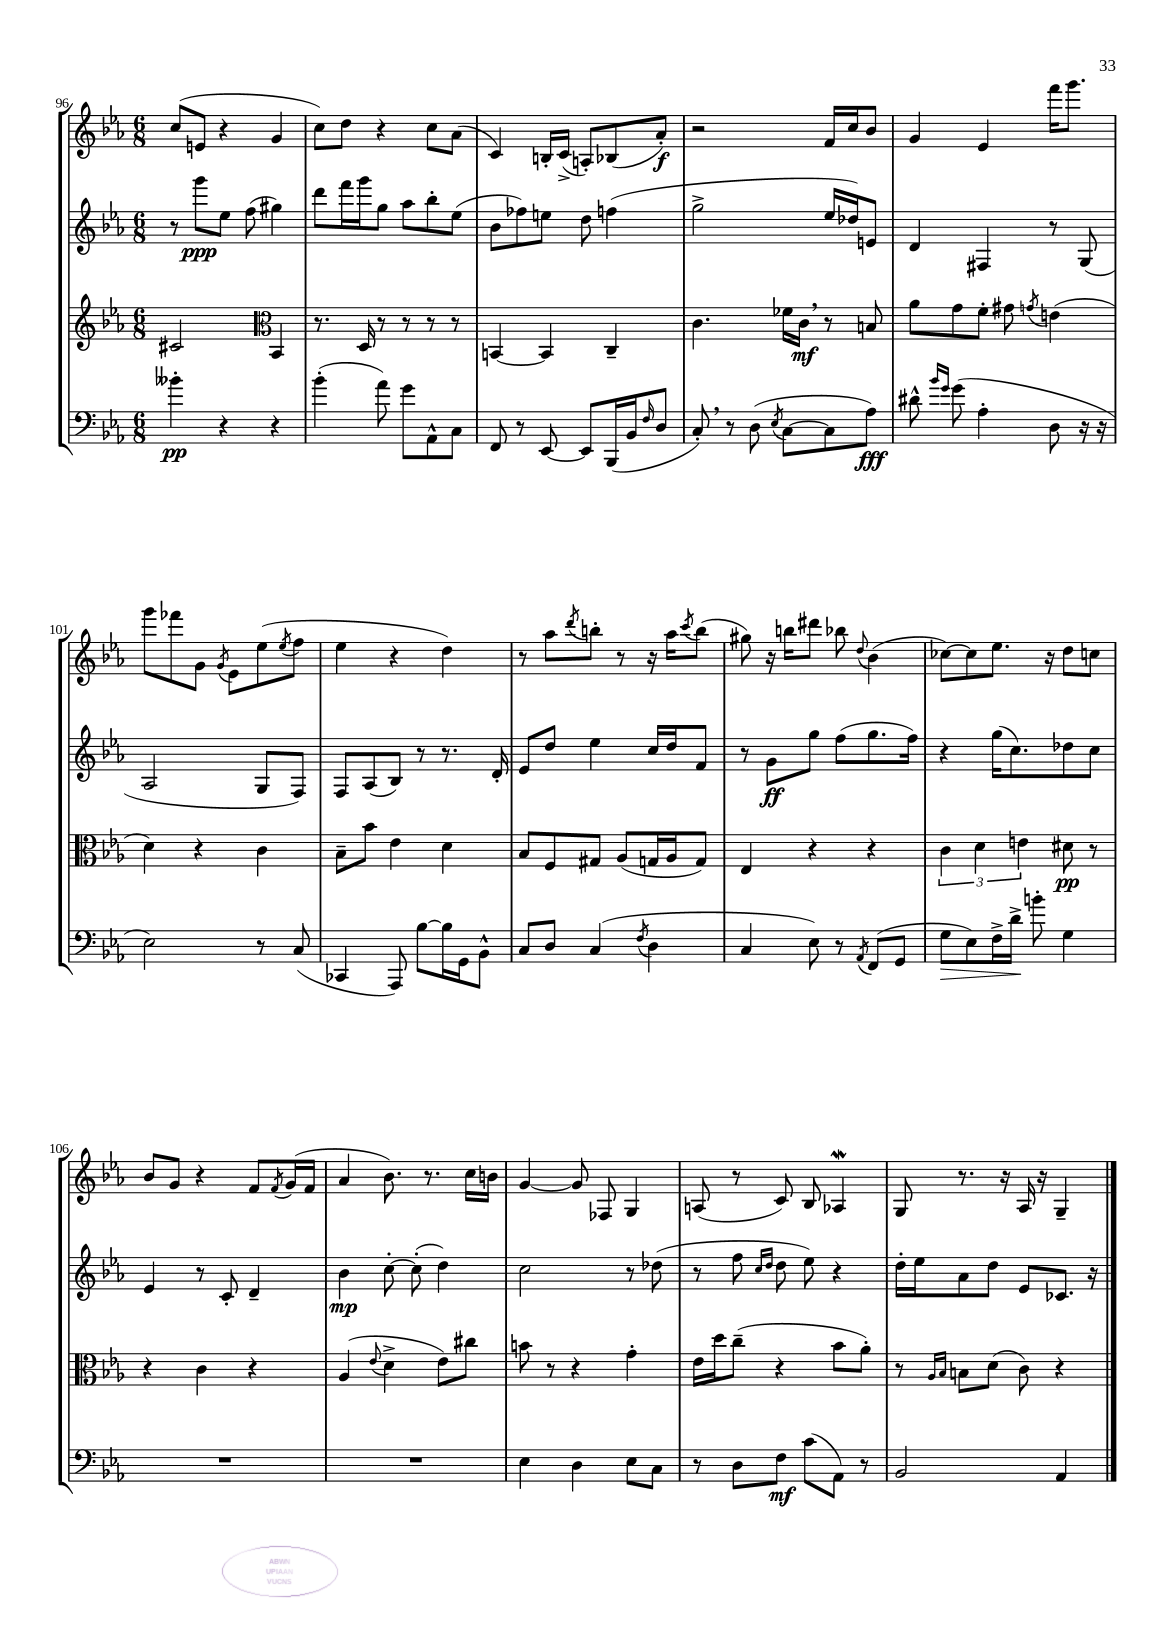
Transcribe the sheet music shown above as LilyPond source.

<<
\new StaffGroup <<
\new Staff = "s0" {
    \clef treble \key ees \major \numericTimeSignature \time 6/8
    c''8( e'8 r4 g'4 |
    c''8) d''8 r4 c''8 aes'8( |
    c'4) b16-. c'16->( a8-.) bes8( aes'8-.\f) |
    r2 f'16 c''16 bes'8 |
    g'4 ees'4 f'''16 g'''8. |
    g'''8 fes'''8 g'8 \acciaccatura { g'8 } ees'8 ees''8( \acciaccatura { ees''8 } f''8 |
    ees''4 r4 d''4) |
    r8 aes''8 \acciaccatura { d'''8 } b''8-. r8 r16 aes''16 \acciaccatura { c'''8 } b''8( |
    gis''8) r16 b''16 dis'''8 bes''8 \appoggiatura { d''8 } bes'4( |
    ces''8~) ces''8 ees''8. r16 d''8 c''8 |
    bes'8 g'8 r4 f'8 \acciaccatura { f'8 } g'16( f'16 |
    aes'4 bes'8.) r8. c''16 b'16 |
    g'4~ g'8 fes8 g4 |
    a8( r8 c'8) bes8 aes4\mordent |
    g8 r8. r16 aes16 r16 g4-- \bar "|." |
}
\new Staff = "s1" {
    \clef treble \key ees \major \numericTimeSignature \time 6/8
    r8 g'''8\ppp ees''8 f''8( gis''4) |
    d'''8 f'''16 g'''16 g''8 aes''8 bes''8-. ees''8( |
    bes'8 fes''8) e''8 d''8 f''4( |
    g''2-> ees''16 des''16) e'8 |
    d'4 fis4 r8 g8( |
    aes2 g8 f8) |
    f8 aes8( bes8) r8 r8. d'16-. |
    ees'8 d''8 ees''4 c''16 d''16 f'8 |
    r8 g'8\ff g''8 f''8( g''8. f''16) |
    r4 g''16( c''8.) des''8 c''8 |
    ees'4 r8 c'8-. d'4-- |
    bes'4\mp c''8~-. c''8-.( d''4) |
    c''2 r8 des''8( |
    r8 f''8 \grace { c''16 d''16 } d''8 ees''8) r4 |
    d''16-. ees''16 aes'8 d''8 ees'8 ces'8. r16 \bar "|." |
}
\new Staff = "s2" {
    \clef treble \key ees \major \numericTimeSignature \time 6/8
    cis'2 \clef alto bes,4 |
    r8. d16 r8 r8 r8 r8 |
    b,4~ b,4 c4-- |
    c'4. fes'16 c'16\mf \breathe r8 b8 |
    aes'8 g'8 f'8-. gis'8 \acciaccatura { g'8 } e'4( |
    d'4) r4 c'4 |
    bes8-- bes'8 ees'4 d'4 |
    bes8 f8 gis8 aes8( g16 aes16 g8) |
    ees4 r4 r4 |
    \tuplet 3/2 { c'4 d'4 e'4 } dis'8\pp r8 |
    r4 c'4 r4 |
    aes4( \appoggiatura { ees'8 } d'4-> ees'8) cis''8 |
    b'8 r8 r4 g'4-. |
    ees'16 d''16 c''8--( r4 bes'8 aes'8-.) |
    r8 \grace { aes16 bes16 } b8 d'8( c'8) r4 \bar "|." |
}
\new Staff = "s3" {
    \clef bass \key ees \major \numericTimeSignature \time 6/8
    beses'4-.\pp r4 r4 |
    bes'4-.( aes'8) g'8 aes,8-^ c8 |
    f,8 r8 ees,8~ ees,8 bes,,16( bes,16 \grace { f16 } d8 |
    c8-.) \breathe r8 d8( \acciaccatura { ees8 } c8~ c8 aes8\fff) |
    dis'8-^ \grace { bes'16 g'16 } g'8( aes4-. d8 r16 r16 |
    ees2) r8 c8( |
    ces,4 aes,,8) bes8~ bes16 g,16 bes,8-^ |
    c8 d8 c4( \acciaccatura { f8 } d4 |
    c4 ees8) r8 \acciaccatura { aes,8 } f,8( g,8 |
    g8\> ees8) f16-> d'16->\! b'8-. g4 |
    R2. |
    R2. |
    ees4 d4 ees8 c8 |
    r8 d8 f8\mf c'8( aes,8) r8 |
    bes,2 aes,4 \bar "|." |
}
>>
>>
\layout { \context { \Score currentBarNumber = #96 } }
